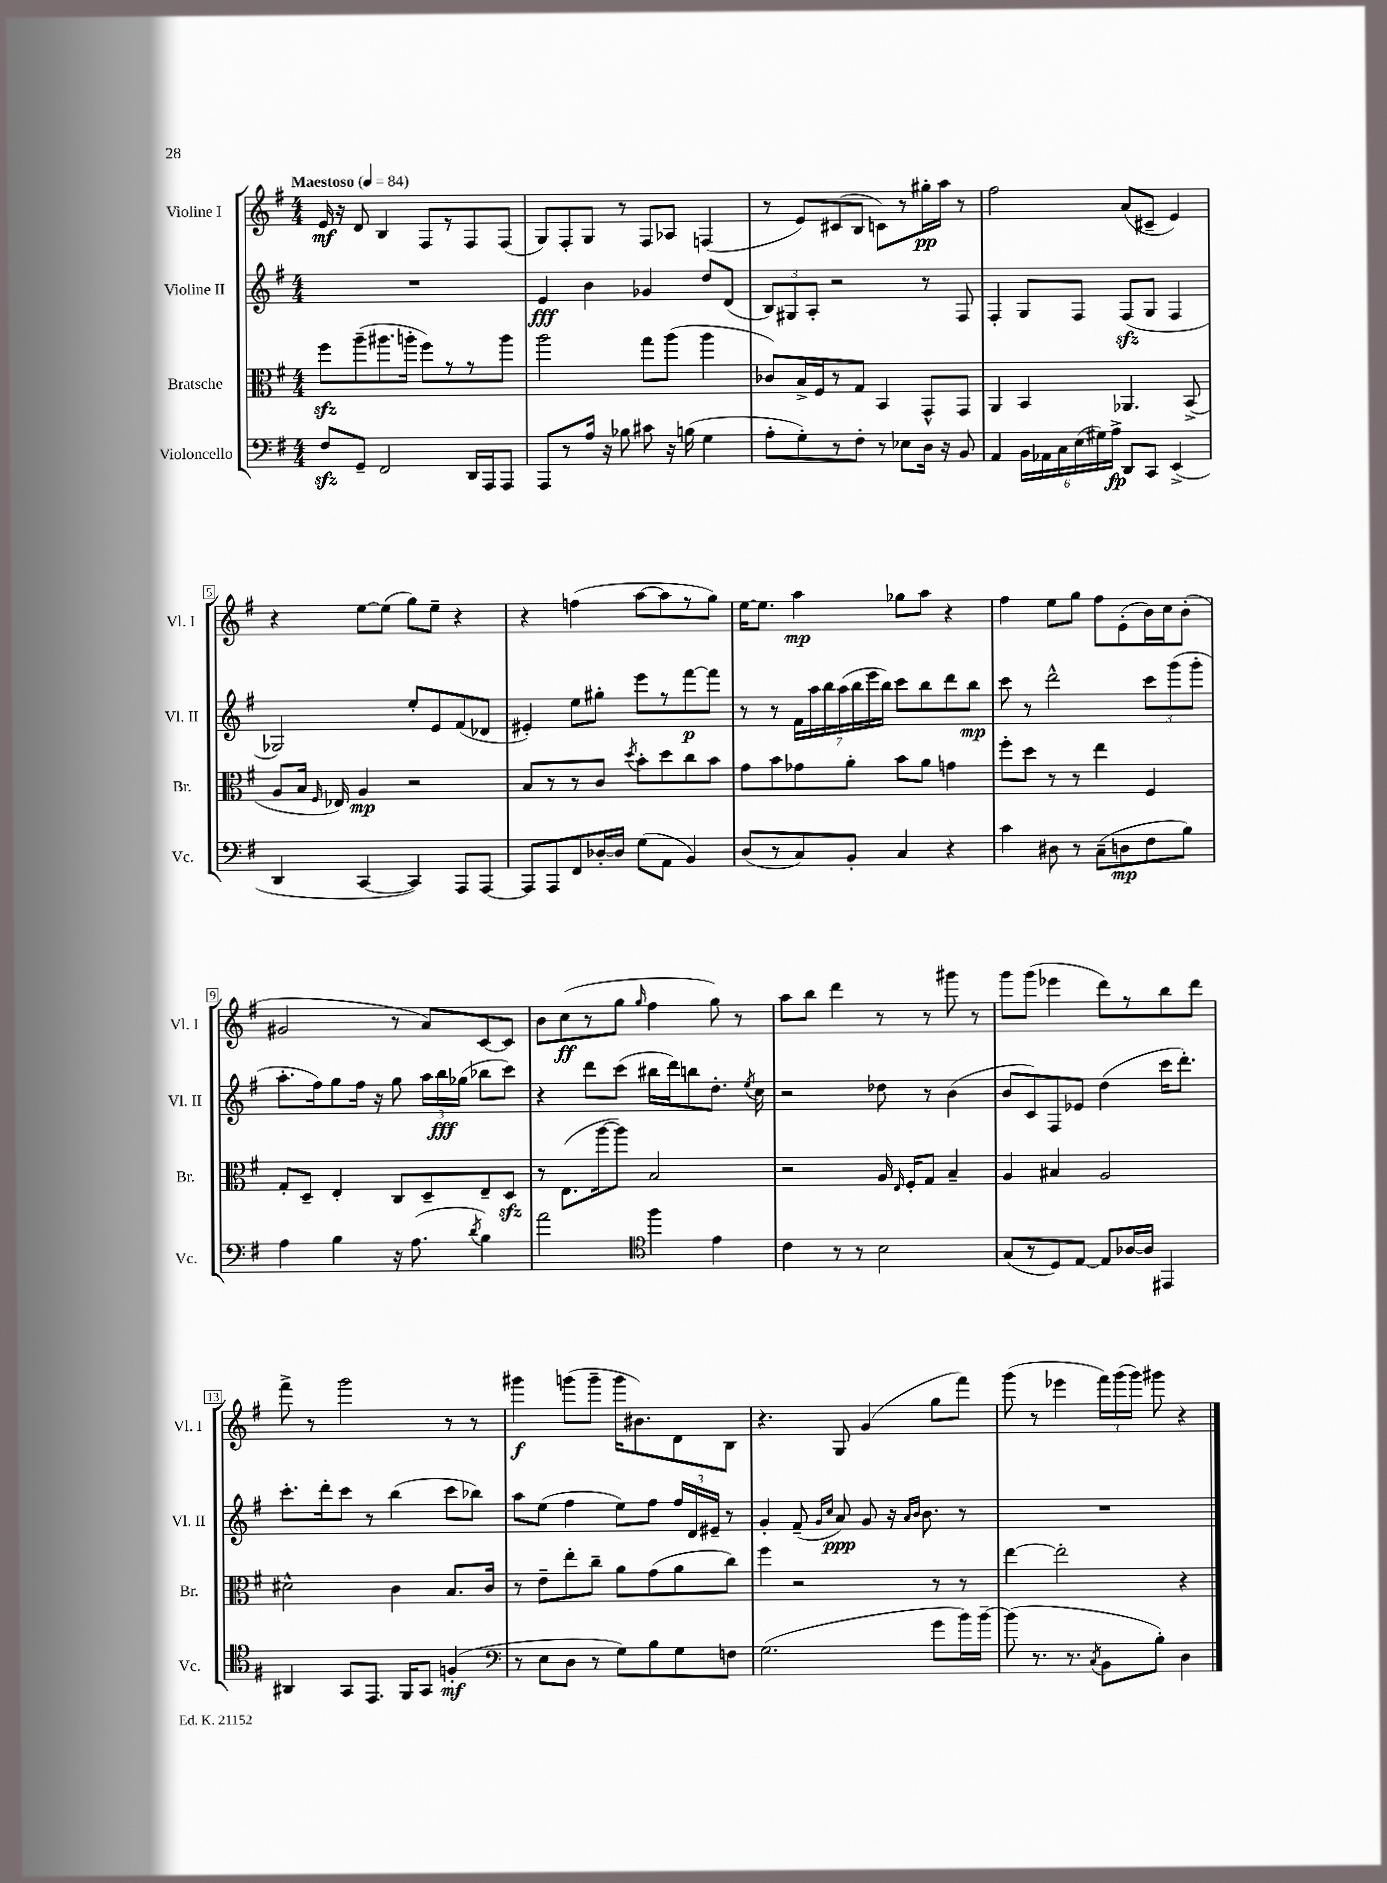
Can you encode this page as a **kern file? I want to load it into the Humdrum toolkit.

**kern	**kern	**kern	**kern
*staff4	*staff3	*staff2	*staff1
*clefF4	*clefC3	*clefG2	*clefG2
*k[f#]	*k[f#]	*k[f#]	*k[f#]
*M4/4	*M4/4	*M4/4	*M4/4
*MM84	*MM84	*MM84	*MM84
8F#/L	8ff#\L	1r	16e/
.	.	.	16r
8GG~/J	(8aa~\	.	8d/
2FF#/	8.aa#\	.	4B/
.	16aa'\Jk	.	.
.	8ff#\L)	.	8F#/L
.	8r	.	8r
16DD/LL	8r	.	8F#/
16AAA/J	.	.	.
8AAA/J	8aa\J	.	(8F#/J
=	=	=	=
8AAA/L	2aa\	4e/	8G/L)
8r	.	.	8F#'/
16A/Jk	.	4b\	8G/J
16r	.	.	.
8B-\	.	.	8r
8c#\	8gg\L	4g-/	8F#/L
16r	(8aa\J	.	8A-/J
(16B\	.	.	.
4G\	4aa\	8dd/L	(4F/
.	.	(8d/J	.
=	=	=	=
8A'\L	8c-/L)	12B/L)	8r
.	.	12G#/	.
8G'\)	16B^/L	.	8e/L)
.	.	12A'/J	.
.	16F#/J	.	.
8r	8r	2r	(8c#/
8F#'\J	8G/J	.	8B/J
8r	4BB/	.	8c\L)
8E-\L	.	.	8r
16D\Jk	8GG^^/L	8r	16gg#'\L
16r	.	.	16aa\JJ
8BB/	8GG/J	8F#/	8r
=	=	=	=
4AA/	4AA/	4F#'/	2ff#\
24BB\LL	4BB/	8G/L	.
24AA-\	.	.	.
24C\	.	.	.
(24E\	.	8F#/J	.
24G#\)	.	.	.
24A^\JJ	.	.	.
8DD/L	4.AA-/	(8F#/L	(8a/L
8CC/J	.	8G/J	8c#~/J
(4EE^/	.	4F#/	4e/)
.	(8BB^/	.	.
=	=	=	=
4DD/	8A/L	2G-/)	4r
.	16B/Jk	.	.
.	16qqF#/	.	.
.	16E-/)	.	.
[4CC/	4A/	.	[8ee\L
.	.	.	(8ee\]J
4CC/])	2r	8ee'/L	8gg\L)
.	.	8e/	8ee~\J
8AAA/L	.	(8f#/	4r
[8AAA/J	.	8d-/J	.
=	=	=	=
8AAA/]L	8B/L	4e#'/)	4r
8AAA/	8r	.	.
8FF#/	8r	8ee\L	(4ff\
[16D-'/L	8c/J	8gg#'\J	.
16D-/]JJ	.	.	.
.	8qdd/	.	.
(8G\L	8b'\L	8eee\L	[8aa\L
8AA\J	8dd\	8r	8aa\]
4BB/)	8cc\	[8fff#\	8r
.	8b\J	8fff#\]J	8gg\J)
=	=	=	=
(8D/L	8g\L	8r	[16ee\LK
.	.	.	8.ee\]J
8r	8b\	8r	.
8C/)	8g-\	28f#\LL	4aa\
.	.	28aa\	.
.	.	28bb\	.
.	.	(28aa\	.
8BB'/J	8a'\J	.	.
.	.	28bb\	.
.	.	28eee\	.
.	.	28bb\JJ)	.
4C/	8b\L	8ccc\L	8gg-\L
.	8a\J	8bb\	8aa\J
4r	4g\	8ddd\	4r
.	.	8bb\J	.
=	=	=	=
4c\	8ff#'\L	8ccc\	4ff#\
.	8dd\J	8r	.
8D#\	8r	2ddd^^\	8ee\L
8r	8r	.	8gg\J
(8C~\L	4ee\	.	8ff#\L
8D\	.	.	(8e'\
8F#\	4F#/	12ccc\L	16b\L)
.	.	.	16cc\J
.	.	(12ggg\	.
8B\J)	.	.	(8b'\J
.	.	12ggg'\J	.
=	=	=	=
4A\	8G'/L	8.aa'\L	2g#/
.	8D~/J	.	.
.	.	16ff#\k)	.
4B\	4E'/	8gg\	.
.	.	16ff#\Jk	.
.	.	16r	.
16r	8C/L	8gg\	8r
(8.A\	.	.	.
.	8D~/	24aa\LL	8a/L)
.	.	24bb\	.
.	.	(24gg-\JJ	.
8qd/	.	.	.
4B\)	8E~/	8bb-\L	[8c/
.	8D/J	8ccc\J)	8c/]J
=	=	=	=
2a\	8r	4r	8b\L
.	(8.E\L	.	(8cc\
.	.	8ddd\L	8r
.	[16aa\k	.	.
.	8aa\]J)	(8ccc\J	8gg\J
*clefC4	*	*	*
.	.	.	16qqgg/
4ff#\	2B/	16bb#\LL	4ff#\
.	.	16ddd\J)	.
.	.	8bb\	.
4e\	.	8.dd'\J	8gg\)
.	.	.	8r
.	.	8qee/	.
.	.	16cc\	.
=	=	=	=
4c\	2r	2r	8aa\L
.	.	.	8bb\J
8r	.	.	4ddd\
8r	.	.	.
2B\	16A/	8dd-\	8r
.	16qqE/	.	.
.	16F#'/LK	.	.
.	8G/J	8r	8r
.	4B~/	(4b\	8ggg#\
.	.	.	8r
=	=	=	=
(8G/L	4A/	8b/L	8ggg\L
8r	.	8c/)	(8ggg\J
8D/)	4B#/	8F#/	4eee-\
[8E/J	.	8e-/J	.
8E/]L	2A/	(4dd\	8ddd\L)
[16A-/L	.	.	8r
16A-/]JJ	.	.	.
4EE#/	.	16ccc\LK	8bb\
.	.	8.ddd'\J)	.
.	.	.	8ddd\J
=	=	=	=
4AA#/	2d#^^\	8.ccc'\L	8fff#^\
.	.	.	8r
.	.	16ddd'\k	.
8GG/L	.	8ccc\J	2ggg\
8.EE/J	.	8r	.
.	4c\	(4bb\	.
16FF#/LK	.	.	.
8GG/J	.	.	.
(4F'/	8.B/L	8ccc\L	8r
.	.	8bb-\J)	8r
.	16c/Jk	.	.
=	=	=	=
*clefF4	*	*	*
8r	8r	8aa\L	4ggg#\
8E\L	8e~\L	(8ee\J	.
8D\J	8ee'\	4ff#\	(8ggg\L
8r	8cc~\J	.	8ggg~\J
8G\L)	8a\L	8ee\L)	16ggg\LK
.	.	.	8.b#\)
8B\	(8g\	8ff#\J	.
8G\	8a\	24ff#/LL	8d\
.	.	24d/	.
.	.	24e#~/JJ	.
8F\J	8cc\J)	8r	8B\J
=	=	=	=
(2.G\	4ff#\	4g'/	4.r
.	2r	(8f#~/	.
.	.	16qqg/LL	.
.	.	16qqcc/JJ	.
.	.	8a/)	8G/
.	.	8g/	(4g/
.	.	16r	.
.	.	16qqa/LL	.
.	.	16qqb/JJ	.
.	.	8.b\	.
8g\L	8r	.	8gg\L
16b\L)	8r	8r	8fff#\J)
[16b~\JJ	.	.	.
=	=	=	=
(8b\]	[4ee\	1r	(8ggg\
8.r	.	.	8r
.	2ee'\]	.	4eee-\
8.r	.	.	.
8qC/	.	.	.
8BB\L	.	.	24fff#\LL)
.	.	.	(24ggg\
.	.	.	24ggg\JJ)
8B'\J)	.	.	8ggg#\
4D\	4r	.	4r
==	==	==	==
*-	*-	*-	*-
